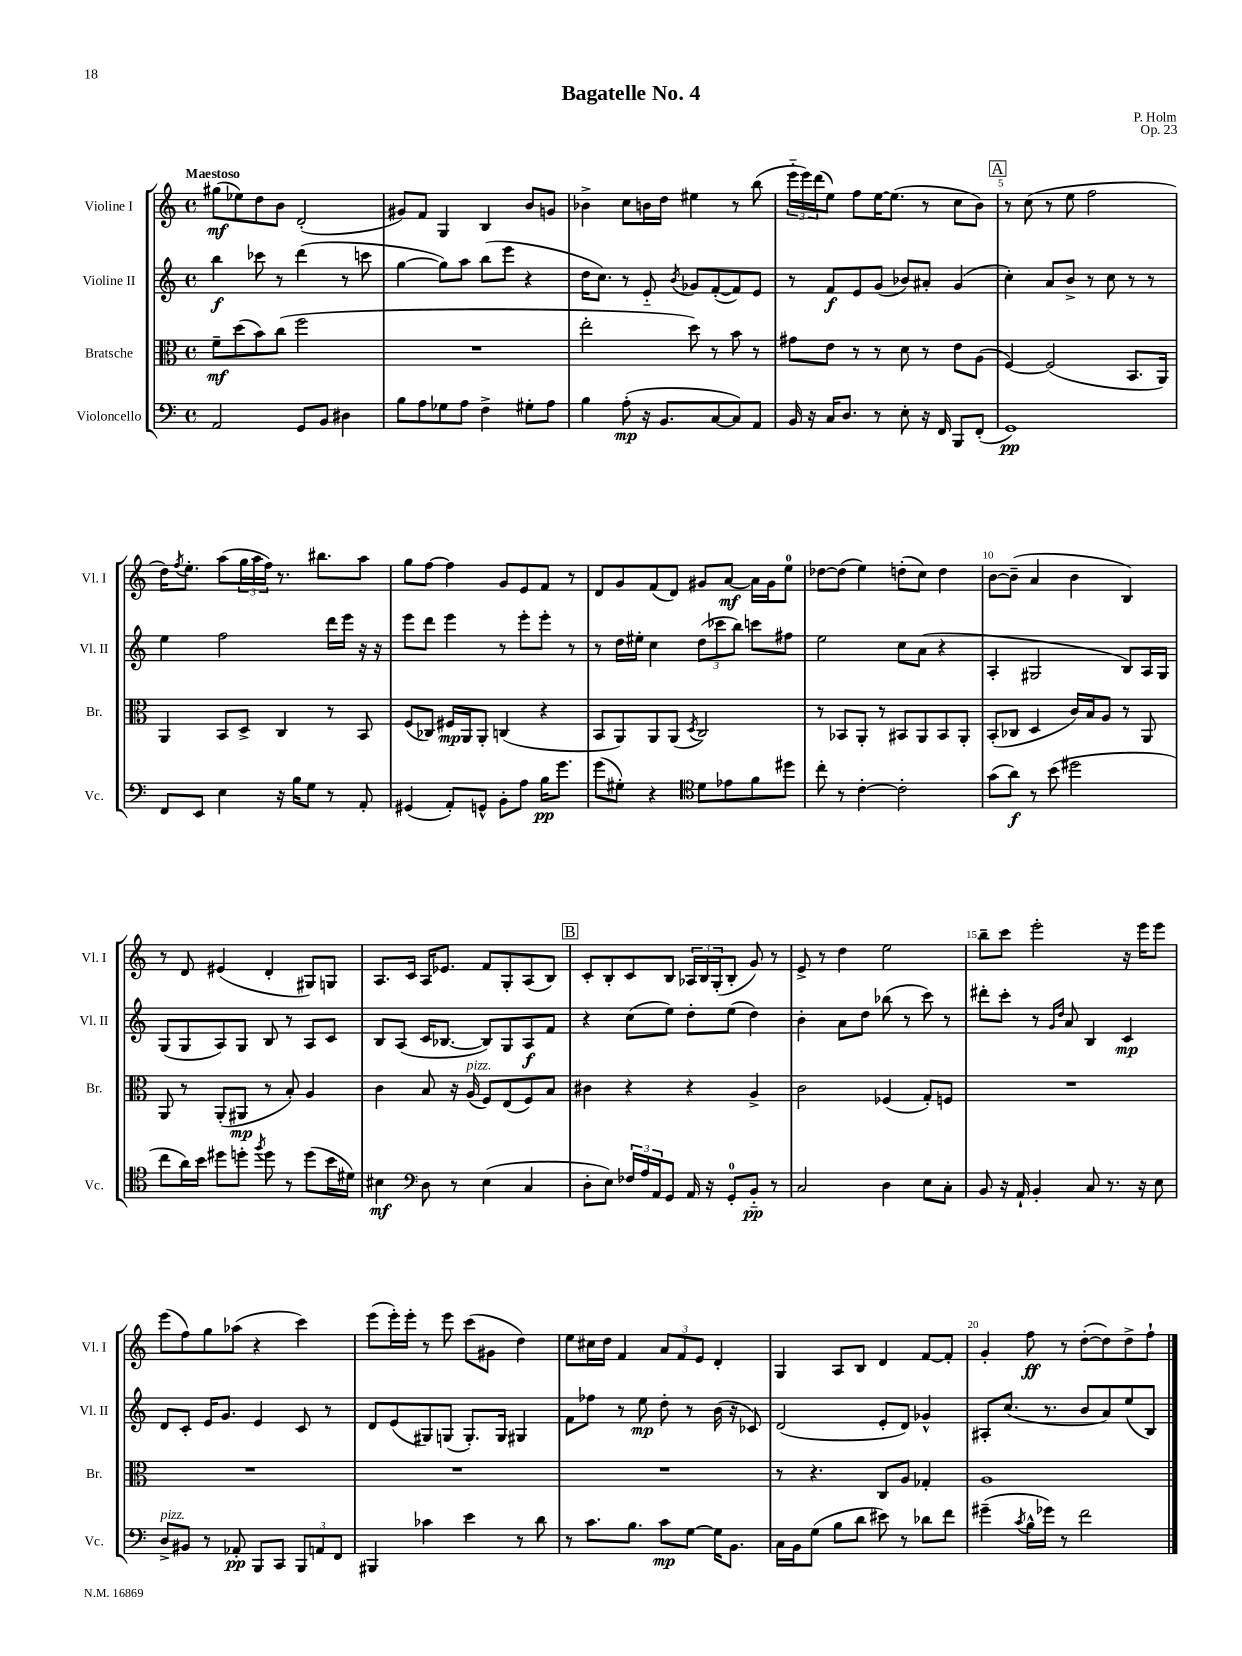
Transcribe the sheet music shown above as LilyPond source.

\header { title = "Bagatelle No. 4" composer = "P. Holm" opus = "Op. 23" }
<<
\new StaffGroup <<
\new Staff = "s0" \with { instrumentName = "Violine I" shortInstrumentName = "Vl. I" } {
    \clef treble \key c \major \defaultTimeSignature \time 4/4 \tempo "Maestoso"
    gis''8\mf( ees''8) d''8 b'8 d'2-.( |
    gis'8) f'8 g4 b4 b'8 g'8 |
    bes'4-> c''8 b'16 d''16 eis''4 r8 b''8( |
    \tuplet 3/2 { e'''16-_ e'''16) d'''16( } e''8) f''8 e''16~ e''8.( r8 c''8 b'8) |
    \mark \markup { \box "A" } r8 c''8( r8 e''8 f''2 |
    d''16) \acciaccatura { f''8 } e''8.-. a''8( \tuplet 3/2 { g''16 a''16 f''16) } r8. bis''8. a''8 |
    g''8 f''8~ f''4 g'8 e'8 f'8 r8 |
    d'8 g'8 f'8( d'8) gis'8 a'8~\mf a'16 gis'16 e''8-0 |
    des''8~ des''8( e''4) d''8-.( c''8) d''4 |
    b'8~ b'8--( a'4 b'4 b4) |
    r8 d'8 eis'4( d'4-. gis8) g8 |
    a8. c'16 a16 ees'8. f'8 g8-. a8( b8) |
    \mark \markup { \box "B" } c'8-. b8-. c'8 b8 \tuplet 3/2 { aes16 b16 g16-.( } b8-. g'8) r8 |
    e'8-> r8 d''4 e''2 |
    b''8-- c'''8 e'''2-. r16 e'''16 e'''8 |
    e'''8( f''8) g''8 aes''8( r4 c'''4) |
    e'''8( e'''16-.) e'''16-. r8 e'''8 c'''8( gis'8 d''4) |
    e''8 cis''16 d''16 f'4 \tuplet 3/2 { a'8 f'8 e'8 } d'4-. |
    g4 a8 b8 d'4 f'8~ f'8-. |
    g'4-. f''8\ff r8 d''8~-.( d''8) d''8-> f''8-! \bar "|." |
}
\new Staff = "s1" \with { instrumentName = "Violine II" shortInstrumentName = "Vl. II" } {
    \clef treble \key c \major \defaultTimeSignature \time 4/4
    b''4\f ces'''8 r8 d'''4( r8 c'''8 |
    g''4~ g''8) a''8 b''8( e'''8 r4 |
    d''16 c''8.) r8 e'8-_ \acciaccatura { b'8 } ges'8 f'8~-.( f'8) e'8 |
    r8 f'8\f e'8 g'8( bes'8) ais'8-. g'4( |
    \mark \markup { \box "A" } c''4-.) a'8 b'8-> r8 c''8 r8 r8 |
    e''4 f''2 d'''16 e'''16 r16 r16 |
    e'''8 d'''8 e'''4 r8 e'''8-. e'''8-. r8 |
    r8 d''16 eis''16-. c''4 \tuplet 3/2 { d''8( ces'''8 b''8) } c'''8 fis''8 |
    e''2 c''8 a'8( r4 |
    a4-. gis2 b8) a16 gis16 |
    g8( g8 a8) g8 b8 r8 a8 c'8 |
    b8 a8( c'16 bes8.~ bes8) g8 a8\f f'8 |
    \mark \markup { \box "B" } r4 c''8( e''8) d''8-. e''8( d''4) |
    b'4-. a'8 d''8 bes''8( r8 c'''8) r8 |
    dis'''8-. c'''8-. r8 \grace { g'16 d''16 } a'8 b4 c'4\mp |
    d'8 c'8-. e'16 g'8. e'4 c'8 r8 |
    d'8 e'8( gis8) g8( g8.-.) g16 gis4 |
    f'8 fes''8 r8 e''8\mp d''8-. r8 b'16( r16 ces'8) |
    d'2( e'8-. d'8) ges'4-^ |
    ais8-. c''8.( r8. b'8 a'8) e''8( b8) \bar "|." |
}
\new Staff = "s2" \with { instrumentName = "Bratsche" shortInstrumentName = "Br." } {
    \clef alto \key c \major \defaultTimeSignature \time 4/4
    f'8--\mf d''8( b'8) c''8( f''2 |
    R1 |
    e''2-. d''8) r8 b'8 r8 |
    gis'8 e'8 r8 r8 d'8 r8 e'8 a8( |
    \mark \markup { \box "A" } f4~) f2( b,8. a,16) |
    a,4 b,8 d8-> c4 r8 b,8 |
    f8( ces8) fis16\mp a,16 a,8-. c4( r4 |
    b,8 a,8) a,8 a,8( \acciaccatura { d8 } c2) |
    r8 bes,8 a,8-. r8 bis,8 a,8 bis,8 a,8-. |
    b,8-.( ces8 d4 c'16) b16 a8 r8 a,8 |
    a,8 r8 a,8-.( ais,8\mp r8 b8-.) a4 |
    c'4 b8 r16 a16^\markup { \italic "pizz." }( f8) e8( f8) b8 |
    \mark \markup { \box "B" } cis'4 r4 r4 a4-> |
    c'2 fes4( g8-.) f8 |
    R1 |
    R1 |
    R1 |
    R1 |
    r8 r4. c8 a8 ges4-. |
    a1 \bar "|." |
}
\new Staff = "s3" \with { instrumentName = "Violoncello" shortInstrumentName = "Vc." } {
    \clef bass \key c \major \defaultTimeSignature \time 4/4
    a,2 g,8 b,8 dis4 |
    b8 a8 ges8 a8 f4-> gis8-. a8 |
    b4 a8-.\mp( r16 b,8. c8~ c8) a,8 |
    b,16 r16 c16 d8. r8 e8-. r16 f,16 b,,8 f,8-.( |
    \mark \markup { \box "A" } g,1\pp) |
    f,8 e,8 e4 r16 b16 g8 r8 a,8-. |
    gis,4( a,8-.) g,8-^ b,8-. a8 b16\pp g'8. |
    g'8( gis8-.) r4 \clef tenor d'8 ees'8 f'8 dis''8 |
    c''8-. r8 c'4~-. c'2-. |
    g'8( a'8\f) r8 b'8( dis''2 |
    c''8 a'16) b'16 dis''8 d''8-. \acciaccatura { f''8 } d''8 r8 d''8( b'16 dis'16) |
    bis4\mf \clef bass d8 r8 e4( c4 |
    \mark \markup { \box "B" } d8-. e8) \tuplet 3/2 { fes16 a16 a,16 } g,8 a,16 r16 g,8-0-. b,8-_\pp r8 |
    c2 d4 e8 c8-. |
    b,8 r16 a,16-! b,4-. c8 r8. r16 e8 |
    d8->^\markup { \italic "pizz." } bis,8 r8 aes,8-.\pp b,,8 c,8 \tuplet 3/2 { b,,8 a,8 f,8 } |
    bis,,4 ces'4 e'4 r8 d'8 |
    r8 c'8. b8. c'8\mp g8~ g16 b,8. |
    c16 b,16 g8( b8 d'8 eis'8) r8 des'8 f'8 |
    gis'4--( \acciaccatura { c'8 } b16-^ ges'16) r8 f'2 \bar "|." |
}
>>
>>
\layout { \context { \Score \override BarNumber.break-visibility = ##(#f #t #t) barNumberVisibility = #(every-nth-bar-number-visible 5) } }
